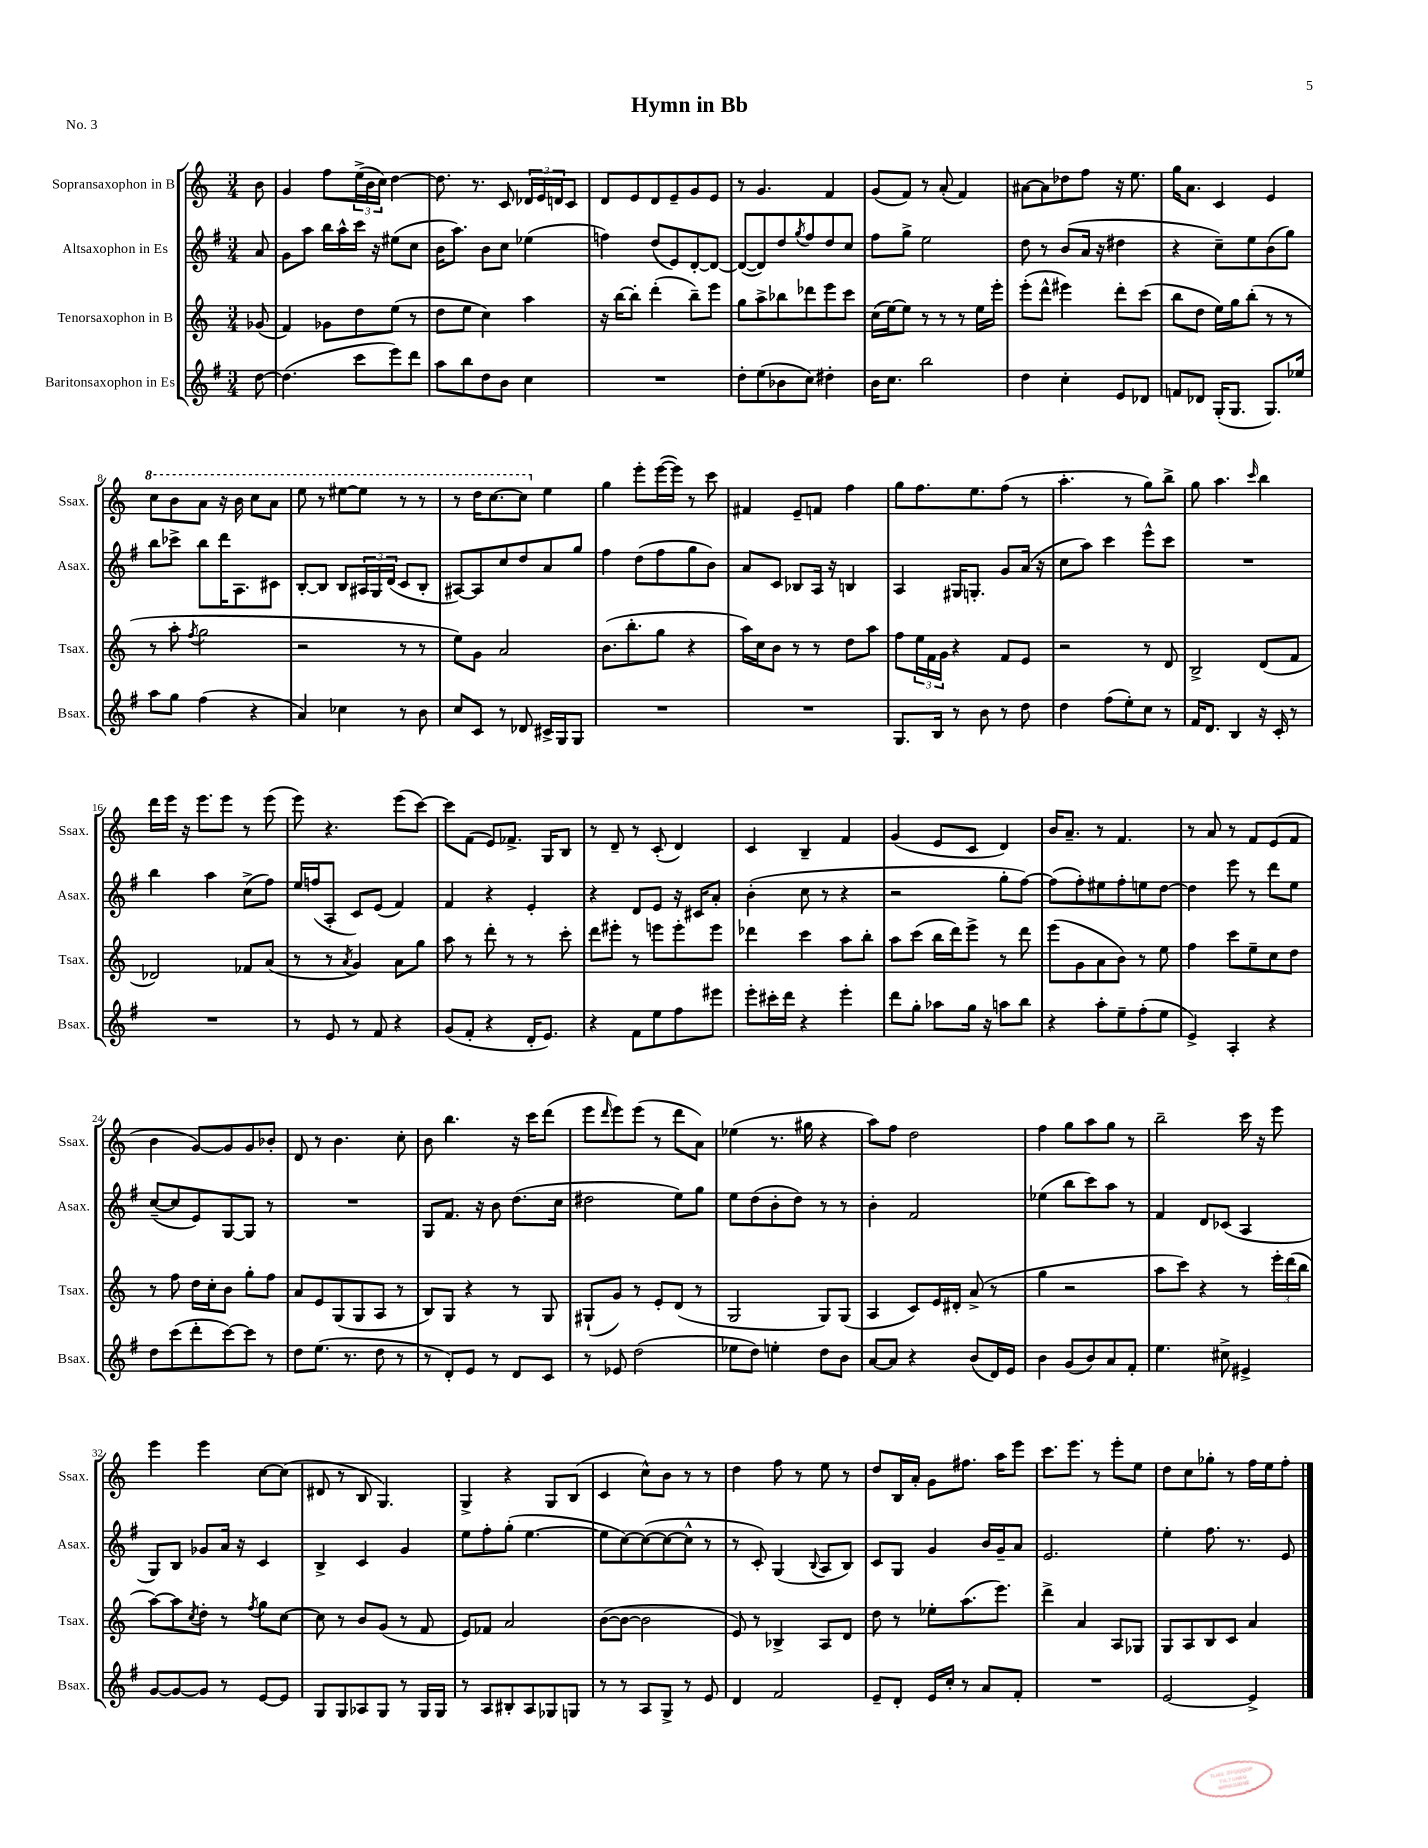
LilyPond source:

\header { title = "Hymn in Bb" piece = "No. 3" }
<<
\new StaffGroup <<
\new Staff = "s0" \with { instrumentName = "Sopransaxophon in B" shortInstrumentName = "Ssax." } {
    \clef treble \key c \major \numericTimeSignature \time 3/4 \partial 8
    b'8 |
    g'4 f''8 \tuplet 3/2 { e''16->( b'16 c''16) } d''4~ |
    d''8. r8. c'8 \tuplet 3/2 { des'16 e'16 d'16 } c'8 |
    d'8 e'8 d'8 e'8-- g'8 e'8 |
    r8 g'4. f'4 |
    g'8( f'8) r8 a'8-.( f'4) |
    ais'8~ ais'8 des''8 f''8 r16 e''8. |
    g''16 a'8. c'4 e'4 |
    \ottava #1 c'''8 b''8 a''8 r16 b''16 c'''8 a''8 |
    e'''8 r8 eis'''8~ eis'''8 r8 r8 |
    r8 d'''16 c'''8.~ c'''8 \ottava #0 e''4 |
    g''4 e'''8-. e'''16~( e'''16) r8 c'''8 |
    fis'4 e'8-- f'8 f''4 |
    g''8 f''8. e''8. f''8( r8 |
    a''4.-. r8 g''8) b''8-> |
    g''8 a''4. \grace { c'''16 } b''4 |
    d'''16 e'''16 r16 e'''8. e'''8 r8 e'''8( |
    e'''8) r4. e'''8( c'''8~) |
    c'''8 f'8( e'8) fes'8.-> g16 b8 |
    r8 d'8-- r8 c'8-.( d'4) |
    c'4 b4-- f'4 |
    g'4( e'8 c'8 d'4) |
    b'16 a'8.-- r8 f'4. |
    r8 a'8 r8 f'8 e'8( f'8 |
    b'4 g'8~) g'8 g'8 bes'8-. |
    d'8 r8 b'4. c''8-. |
    b'8 b''4. r16 c'''16 d'''8( |
    e'''8 \grace { d'''16 } e'''8) e'''8( r8 d'''8 a'8) |
    ees''4( r8. gis''16 r4 |
    a''8) f''8 d''2 |
    f''4 g''8 a''8 g''8 r8 |
    b''2-- c'''16 r16 e'''8 |
    e'''4 e'''4 c''8~ c''8( |
    dis'8 r8 b8 g4.) |
    g4-> r4 g8 b8( |
    c'4 c''8-^) b'8 r8 r8 |
    d''4 f''8 r8 e''8 r8 |
    d''8 b16 a'16-. g'8 fis''8. a''16 e'''8 |
    c'''8. e'''8. r8 e'''8-. e''8 |
    d''8 c''8 ges''8-. r8 f''16 e''16 f''8-. \bar "|." |
}
\new Staff = "s1" \with { instrumentName = "Altsaxophon in Es" shortInstrumentName = "Asax." } {
    \clef treble \key g \major \numericTimeSignature \time 3/4 \partial 8
    a'8 |
    g'8 a''8 b''16 a''16-^ c'''16 r16 eis''8( c''8 |
    b'16 a''8.) b'8 c''8 ees''4( |
    f''4) d''8( e'8) d'8~-. d'8~ |
    d'8~( d'8) d''8 \acciaccatura { g''8 } fis''8 d''8 c''8 |
    fis''8 g''8-> e''2 |
    d''8 r8 b'8( a'16 r16 dis''4 |
    r4 c''8--) e''8 b'8( g''8) |
    b''8 ces'''8-> b''8 d'''16 a8. cis'8 |
    b8~-. b8 b8 \tuplet 3/2 { ais16 g16 d'16( } c'8 b8-. |
    ais8~) ais8 c''8 d''8 a'8 g''8 |
    fis''4 d''8( fis''8 g''8 b'8) |
    a'8 c'8 bes8 a16 r16 b4 |
    a4 gis16 g8.-. g'8 a'16( r16 |
    c''8 a''8) c'''4 e'''8-^ c'''8 |
    R2. |
    b''4 a''4 c''8->( fis''8) |
    e''16 f''16( a8-. c'8) e'8( fis'4) |
    fis'4 r4 e'4-. |
    r4 d'8 e'8 r16 cis'16 a'8-. |
    b'4-.( c''8 r8 r4 |
    r2 g''8-. fis''8~) |
    fis''8( fis''8-.) eis''8 fis''8-. e''8 d''8~ |
    d''4 e'''8 r8 d'''8 e''8 |
    c''8~--( c''8 e'8) g8~ g8 r8 |
    R2. |
    g8 fis'8. r16 b'8 d''8.( c''16 |
    dis''2 e''8) g''8 |
    e''8 d''8( b'8-. d''8) r8 r8 |
    b'4-. fis'2 |
    ees''4( b''8 c'''8) a''8 r8 |
    fis'4 d'8 ces'8( a4 |
    g8) b8 ges'8 a'16 r16 c'4 |
    b4-> c'4 g'4 |
    e''8 fis''8-. g''8-.( e''4.~ |
    e''8 c''8~) c''8~( c''8~ c''8-^ r8 |
    r8 c'8-.) g4( \appoggiatura { b8 } a8 b8) |
    c'8 g8 g'4 b'16 g'16-- a'8 |
    e'2. |
    e''4-. fis''8. r8. e'8 \bar "|." |
}
\new Staff = "s2" \with { instrumentName = "Tenorsaxophon in B" shortInstrumentName = "Tsax." } {
    \clef treble \key c \major \numericTimeSignature \time 3/4 \partial 8
    ges'8( |
    f'4) ges'8 d''8 e''8( r8 |
    d''8 e''8 c''4) a''4 |
    r16 b''16~ b''8-. d'''4-.( b''8--) e'''8 |
    g''8 a''8-> bes''8 des'''8 e'''8 c'''8 |
    c''16( e''16~) e''8 r8 r8 r8 e''16 e'''16-. |
    e'''8-.( d'''8-^ eis'''4) d'''8-. c'''8( |
    b''8 d''8 e''16) g''16 b''8-.( r8 r8 |
    r8 a''8-. \acciaccatura { f''8 } g''2 |
    r2 r8 r8 |
    e''8) g'8 a'2 |
    b'8.( b''8.-. g''8 r4 |
    a''16) c''16 b'8 r8 r8 d''8 a''8 |
    f''8 \tuplet 3/2 { e''16 f'16 g'16 } r4 f'8 e'8 |
    r2 r8 d'8 |
    b2-> d'8( f'8 |
    des'2) fes'8 a'8( |
    r8 r8 \acciaccatura { a'8 } g'4) a'8 g''8 |
    a''8 r8 d'''8-. r8 r8 c'''8-. |
    d'''8 eis'''8-. r8 e'''8 e'''8-. e'''8 |
    des'''4 c'''4 a''8 b''8-. |
    a''8 c'''8( b''16 d'''16) e'''8-> r8 d'''8 |
    e'''8( g'8 a'8 b'8) r8 e''8 |
    f''4 c'''8 e''8-- c''8 d''8 |
    r8 f''8 d''16 c''16-. b'8 g''8-. f''8 |
    a'8 e'8 g8( g8 a8 r8 |
    b8) g8 r4 r8 g8 |
    gis8-!( g'8) r8 e'8-. d'8( r8 |
    g2 g8) g8( |
    a4 c'8) e'16 dis'16-. a'8->( r8 |
    g''4 r2 |
    a''8 c'''8) r4 r8 \tuplet 3/2 { e'''16-. d'''16( b''16 } |
    a''8~) a''8 \acciaccatura { c''8 } d''8-. r8 \acciaccatura { f''8 } g''8 c''8~ |
    c''8 r8 b'8 g'8( r8 f'8 |
    e'8) fes'8 a'2 |
    b'8~( b'8~ b'2 |
    e'8) r8 bes4-> a8 d'8 |
    d''8 r8 ees''8-. a''8.( e'''8.) |
    d'''4-> a'4 a8 ges8 |
    g8 a8 b8 c'8 a'4 \bar "|." |
}
\new Staff = "s3" \with { instrumentName = "Baritonsaxophon in Es" shortInstrumentName = "Bsax." } {
    \clef treble \key g \major \numericTimeSignature \time 3/4 \partial 8
    d''8~ |
    d''4.( c'''8 e'''8) d'''8 |
    a''8 b''8 d''8 b'8 c''4 |
    R2. |
    d''8-. e''8( bes'8 c''8) dis''4-. |
    b'16 c''8. b''2 |
    d''4 c''4-. e'8 des'8 |
    f'8 des'8 g16-.( g8. g8.) ees''16 |
    a''8 g''8 fis''4( r4 |
    a'4) ces''4 r8 b'8 |
    c''8 c'8 r8 des'8 cis'16-> g16 g8 |
    R2. |
    R2. |
    g8. b16 r8 b'8 r8 d''8 |
    d''4 fis''8( e''8-.) c''8 r8 |
    fis'16 d'8. b4 r16 c'16-. r8 |
    R2. |
    r8 e'8 r8 fis'8 r4 |
    g'8( fis'8-. r4 d'16-. e'8.) |
    r4 fis'8 e''8 fis''8 eis'''8 |
    e'''8-. cis'''16-. d'''16 r4 e'''4-. |
    d'''8 g''8-. aes''8 g''16 r16 a''8 b''8 |
    r4 a''8-. e''8-- fis''8-.( e''8 |
    e'4->) a4-. r4 |
    d''8 c'''8( d'''8-. c'''8~) c'''8 r8 |
    d''8 e''8.( r8. d''8 r8 |
    r8 d'8-.) e'8 r8 d'8 c'8 |
    r8 ees'8 d''2( |
    ees''8 d''8) e''4-. d''8 b'8 |
    a'8~ a'8 r4 b'8( d'16) e'16 |
    b'4 g'8( b'8) a'8 fis'8-. |
    e''4. cis''8-> eis'4-> |
    g'8~ g'8~ g'8 r8 e'8~ e'8 |
    g8 g8 aes8 g8 r8 g16 g16 |
    r8 a8 bis8-. a8 ges8 g8 |
    r8 r8 a8 g8-> r8 e'8 |
    d'4 fis'2 |
    e'8-- d'8-. e'16 c''16-. r8 a'8 fis'8-. |
    R2. |
    e'2~ e'4-> \bar "|." |
}
>>
>>
